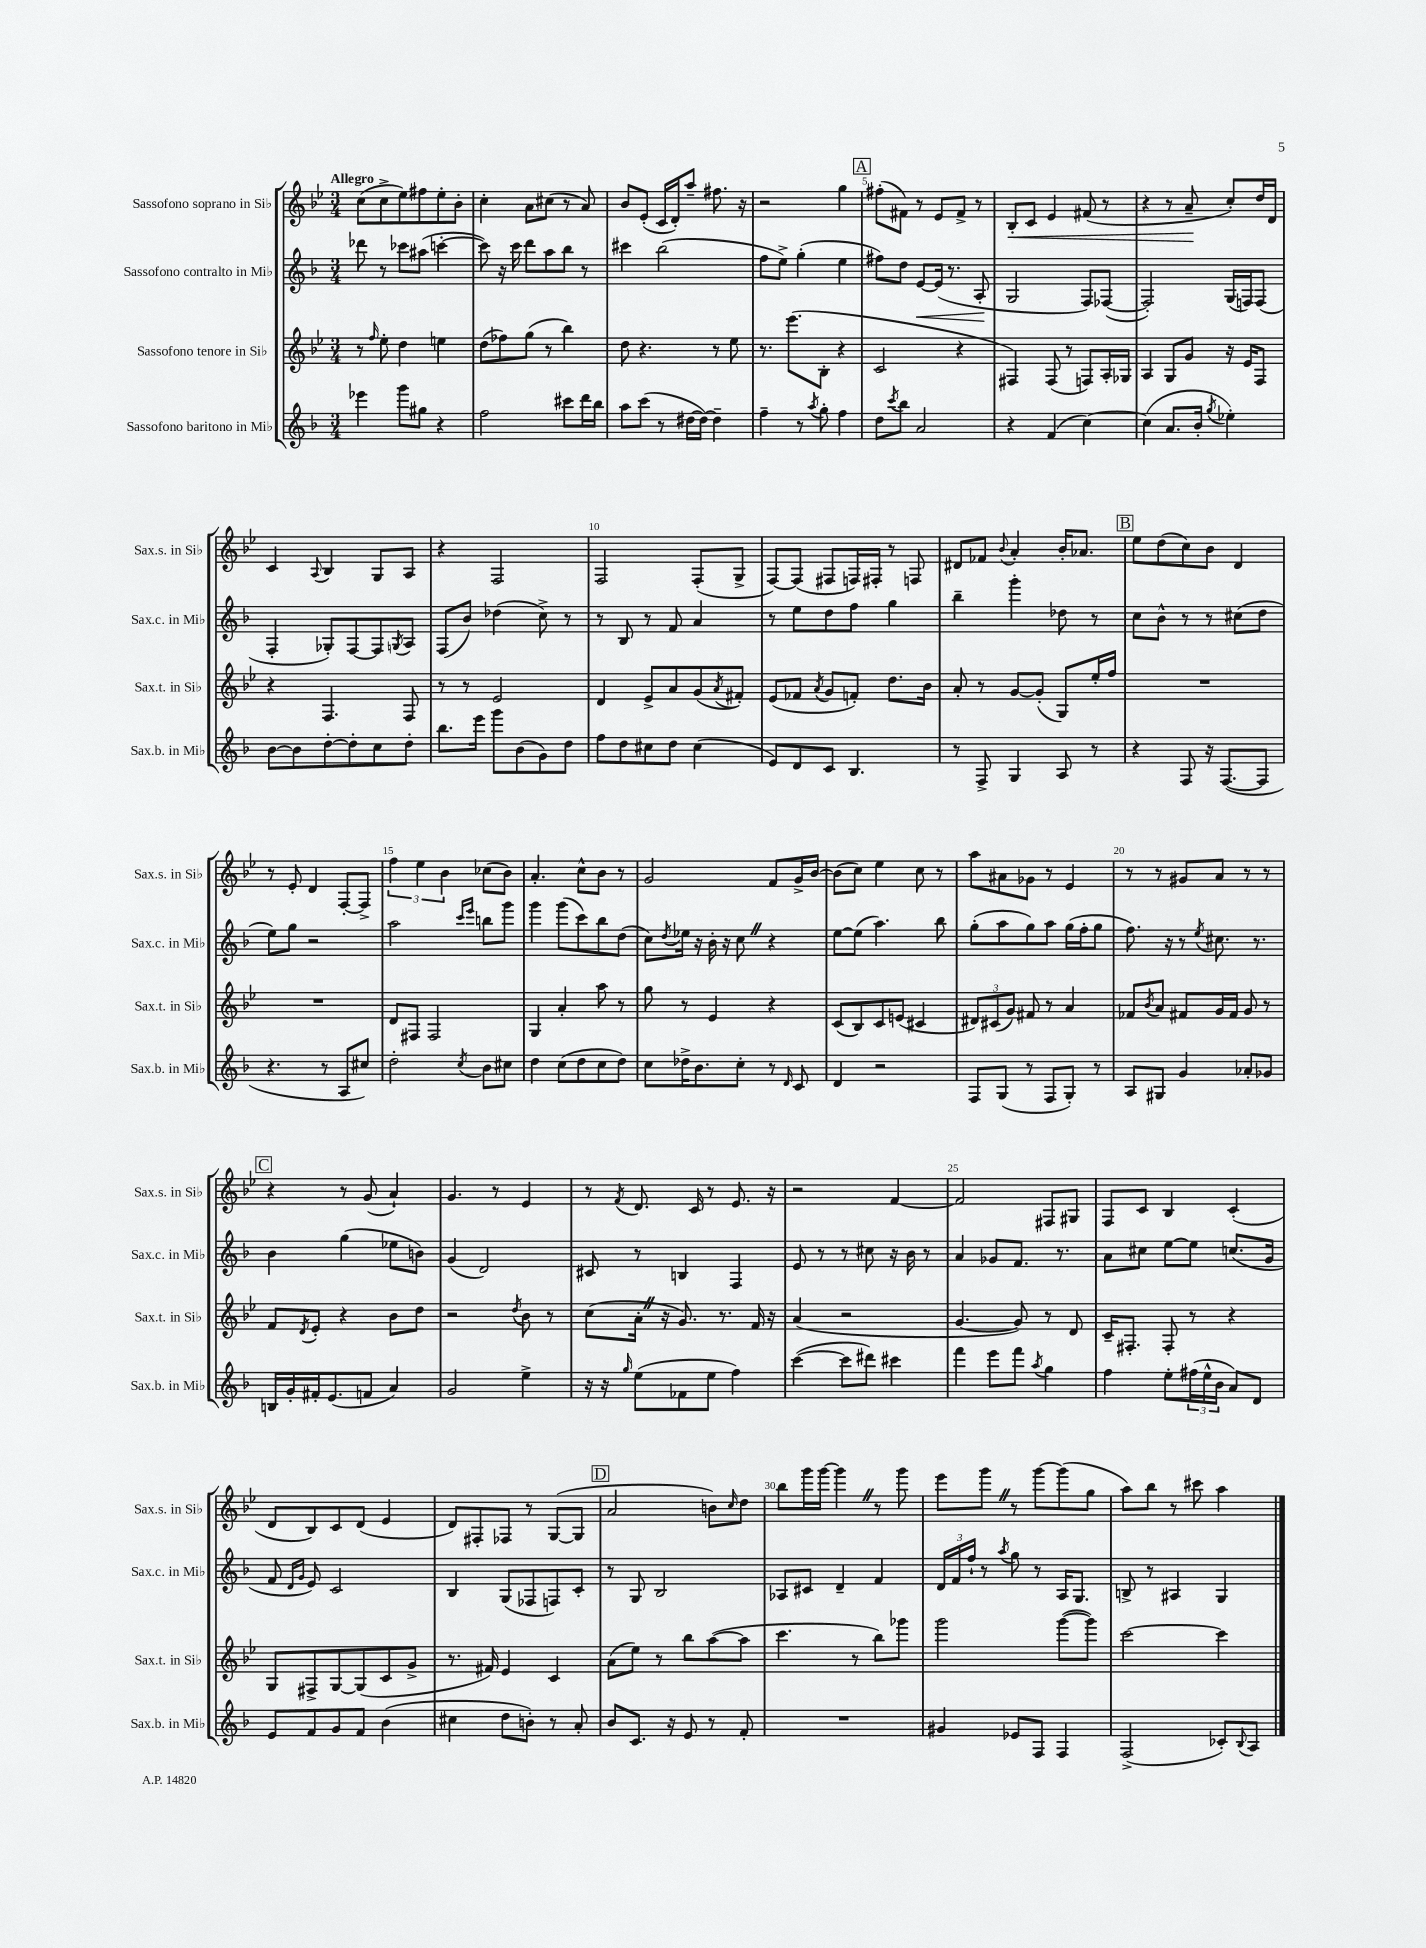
<<
\new StaffGroup <<
\new Staff = "s0" \with { instrumentName = "Sassofono soprano in Sib" shortInstrumentName = "Sax.s. in Sib" } {
    \clef treble \key bes \major \numericTimeSignature \time 3/4 \tempo "Allegro"
    c''8( c''8-> ees''8) fis''8 ees''8-. bes'8-. |
    c''4-. a'8 cis''8( r8 a'8) |
    bes'8 ees'8-.( c'16 d'16-.) a''8-- fis''8. r16 |
    r2 g''4 |
    \mark \markup { \box "A" } fis''8-.( fis'8) r8 ees'8 fis'8-> r8 |
    bes8-.\< c'8 ees'4 fis'8( r8 |
    r4 r8 a'8--\! c''8-.) d''16 d'16 |
    c'4 \appoggiatura { a8 } bes4 g8 a8 |
    r4 f2 |
    f2 f8-.( g8-> |
    f8~) f8( fis8 f16) fis16-. r8 f8 |
    dis'8 fes'8 \appoggiatura { bes'8 } a'4-. bes'16-. aes'8. |
    \mark \markup { \box "B" } ees''8 d''8( c''8) bes'8 d'4 |
    r8 ees'8-. d'4 f8~-. f8-> |
    \tuplet 3/2 { f''4 ees''4 bes'4 } ces''8( bes'8) |
    a'4.-. c''8-^ bes'8 r8 |
    g'2 f'8 g'16-> bes'16~ |
    bes'8( c''8) ees''4 c''8 r8 |
    a''8 ais'8 ges'8 r8 ees'4 |
    r8 r8 gis'8 a'8 r8 r8 |
    \mark \markup { \box "C" } r4 r8 g'8( a'4-!) |
    g'4. r8 ees'4 |
    r8 \acciaccatura { f'8 } d'8. c'16 r8 ees'8. r16 |
    r2 f'4~ |
    f'2 fis8 gis8 |
    f8 c'8 bes4 c'4-.( |
    d'8 bes8) c'8 d'8( ees'4 |
    d'8) fis8-. fes8 r8 g8~( g8 |
    \mark \markup { \box "D" } a'2 b'8) \grace { c''16 } d''8 |
    bes''8 g'''16 g'''16~ g'''4 \once \override BreathingSign.text = \markup { \musicglyph "scripts.caesura.straight" } \breathe r8 g'''8 |
    ees'''8 g'''8 \once \override BreathingSign.text = \markup { \musicglyph "scripts.caesura.straight" } \breathe r8 g'''8~ g'''8( g''8 |
    a''8) bes''8 r8 cis'''8 a''4 \bar "|." |
}
\new Staff = "s1" \with { instrumentName = "Sassofono contralto in Mib" shortInstrumentName = "Sax.c. in Mib" } {
    \clef treble \key f \major \numericTimeSignature \time 3/4
    des'''8 r8 ces'''8 ais''8( c'''4~-. |
    c'''8) r16 c'''16 d'''8 a''8 bes''8 r8 |
    cis'''4 bes''2( |
    f''8 e''8->) g''4-.( e''4 |
    \mark \markup { \box "A" } fis''8) d''8 e'8~\< e'16( r8. a8-.\! |
    g2 f8) fes8~( |
    fes2-.) g16( f16) f8( |
    f4-. ges8-.) f8~ f8 \acciaccatura { g8 } a8 |
    f8( bes'8) des''4( c''8->) r8 |
    r8 bes8 r8 f'8 a'4 |
    r8 e''8 d''8 f''8 g''4 |
    bes''4-- g'''4-. des''8 r8 |
    \mark \markup { \box "B" } c''8 bes'8-^ r8 r8 cis''8( d''8 |
    e''8) g''8 r2 |
    a''2 \grace { c'''16 e'''16 } b''8 g'''8 |
    g'''4 g'''8( c'''8) bes''8 d''8( |
    c''8) \acciaccatura { d''8 } ees''16 r16 bes'16-. r16 c''8 \once \override BreathingSign.text = \markup { \musicglyph "scripts.caesura.straight" } \breathe r4 |
    e''8~ e''8( a''4.) bes''8 |
    g''8-.( a''8 g''8) a''8 g''16( f''16-. g''8 |
    f''8.) r16 r8 \acciaccatura { e''8 } cis''8. r8. |
    \mark \markup { \box "C" } bes'4 g''4( ees''8 b'8) |
    g'4( d'2) |
    cis'8 r8 b4 f4 |
    e'8 r8 r8 cis''8 r16 bes'16 r8 |
    a'4 ges'8 f'8. r8. |
    a'8 cis''8 e''8~ e''8 c''8.( g'16 |
    f'8 \grace { d'16 g'16 } e'8) c'2 |
    bes4 g8( fes8 f8) c'8-. |
    \mark \markup { \box "D" } r8 g8 bes2 |
    aes8 cis'8 d'4-- f'4 |
    \tuplet 3/2 { d'16 f'16 f''16-! } r8 \acciaccatura { a''8 } g''8 r8 a16 g8. |
    b8-> r8 ais4 g4 \bar "|." |
}
\new Staff = "s2" \with { instrumentName = "Sassofono tenore in Sib" shortInstrumentName = "Sax.t. in Sib" } {
    \clef treble \key bes \major \numericTimeSignature \time 3/4
    r8 \grace { f''16 } ees''8-. d''4 e''4 |
    d''8( fes''8) g''8( r8 bes''4) |
    d''8 r4. r8 ees''8 |
    r8. ees'''8.( bes8-. r4 |
    \mark \markup { \box "A" } c'2 r4 |
    fis4) fis8( r8 f8) a16-. ges16 |
    a4 g8 g'8 r16 ees'16 f8 |
    r4 f4. f8 |
    r8 r8 ees'2 |
    d'4 ees'8-> a'8 g'8( \acciaccatura { a'8 } fis'8-.) |
    ees'8( fes'8 \acciaccatura { a'8 } g'8 f'8-.) d''8. bes'16 |
    a'8-. r8 g'8~ g'8-.( g8) ees''16-. f''16 |
    \mark \markup { \box "B" } R2. |
    R2. |
    d'8 fis8 fis2 |
    g4 a'4-. a''8 r8 |
    g''8 r8 ees'4 r4 |
    c'8( bes8) c'8 e'8( cis'4 |
    \tuplet 3/2 { dis'8) cis'8( g'8) } fis'8 r8 a'4 |
    fes'8 \acciaccatura { bes'8 } a'8 fis'8 g'16 fis'16 g'8 r8 |
    \mark \markup { \box "C" } f'8 \acciaccatura { d'8 } ees'8-. r4 bes'8 d''8 |
    r2 \acciaccatura { d''8 } bes'8 r8 |
    c''8( a'16-. \once \override BreathingSign.text = \markup { \musicglyph "scripts.caesura.straight" } \breathe r16 g'8.) r8. f'16 r16 |
    a'4( r2 |
    g'4.~ g'8) r8 d'8 |
    c'16-- fis8.-. fis8-. r8 r4 |
    g8 fis8-> g8~ g8( c'8 g'8-> |
    r8. fis'16) ees'4 c'4 |
    \mark \markup { \box "D" } a'8( ees''8) r8 bes''8 a''8~( a''8 |
    c'''4. r8 bes''8) ges'''8 |
    g'''2 g'''8~( g'''8) |
    c'''2~ c'''4 \bar "|." |
}
\new Staff = "s3" \with { instrumentName = "Sassofono baritono in Mib" shortInstrumentName = "Sax.b. in Mib" } {
    \clef treble \key f \major \numericTimeSignature \time 3/4
    ees'''4 g'''8 gis''8 r4 |
    f''2 cis'''8 d'''16 bes''16 |
    a''8 c'''8( r8 dis''16~ dis''16~) dis''4-- |
    f''4-- r8 \acciaccatura { a''8 } g''8-. f''4 |
    \mark \markup { \box "A" } d''8 \acciaccatura { c'''8 } bes''8 a'2 |
    r4 f'4( c''4~) |
    c''4( a'8. bes'16-. \acciaccatura { g''8 } ees''4-.) |
    bes'8~ bes'8 d''8~-. d''8-. c''8 d''8-. |
    bes''8. e'''16 g'''8 bes'8( g'8) d''8 |
    f''8 d''8 cis''8 d''8 cis''4( |
    e'8) d'8 c'8 bes4. |
    r8 f8-> g4 a8 r8 |
    \mark \markup { \box "B" } r4 f8 r16 f8.~( f8 |
    r4. r8 a8 cis''8) |
    d''2-. \acciaccatura { c''8 } bes'8 cis''8 |
    d''4 c''8( d''8 c''8 d''8) |
    c''8 des''16-> bes'8. c''8-. r8 \grace { d'16 } c'8 |
    d'4 r2 |
    f8 g8( r8 f8 g8-.) r8 |
    a8 gis8 g'4 aes'8-. ges'8 |
    \mark \markup { \box "C" } b16 g'16-. fis'16-. e'8.( f'8 a'4) |
    g'2 e''4-> |
    r16 r16 \grace { g''16 } e''8( fes'8 e''8 f''4) |
    c'''4~( c'''8 dis'''8) cis'''4 |
    f'''4 e'''8 f'''8 \acciaccatura { a''8 } g''4 |
    f''4 e''8-. \tuplet 3/2 { fis''16( e''16-^ bes'16 } a'8) d'8 |
    e'8 f'8 g'8 f'8 bes'4( |
    cis''4 d''8 b'8-.) r8 a'8-. |
    \mark \markup { \box "D" } bes'8 c'8. r16 e'8 r8 f'8-. |
    R2. |
    gis'4 ees'8 f8 f4 |
    f2->( ces'8-.) \appoggiatura { bes8 } a8 \bar "|." |
}
>>
>>
\layout { \context { \Score \override BarNumber.break-visibility = ##(#f #t #t) barNumberVisibility = #(every-nth-bar-number-visible 5) } }
